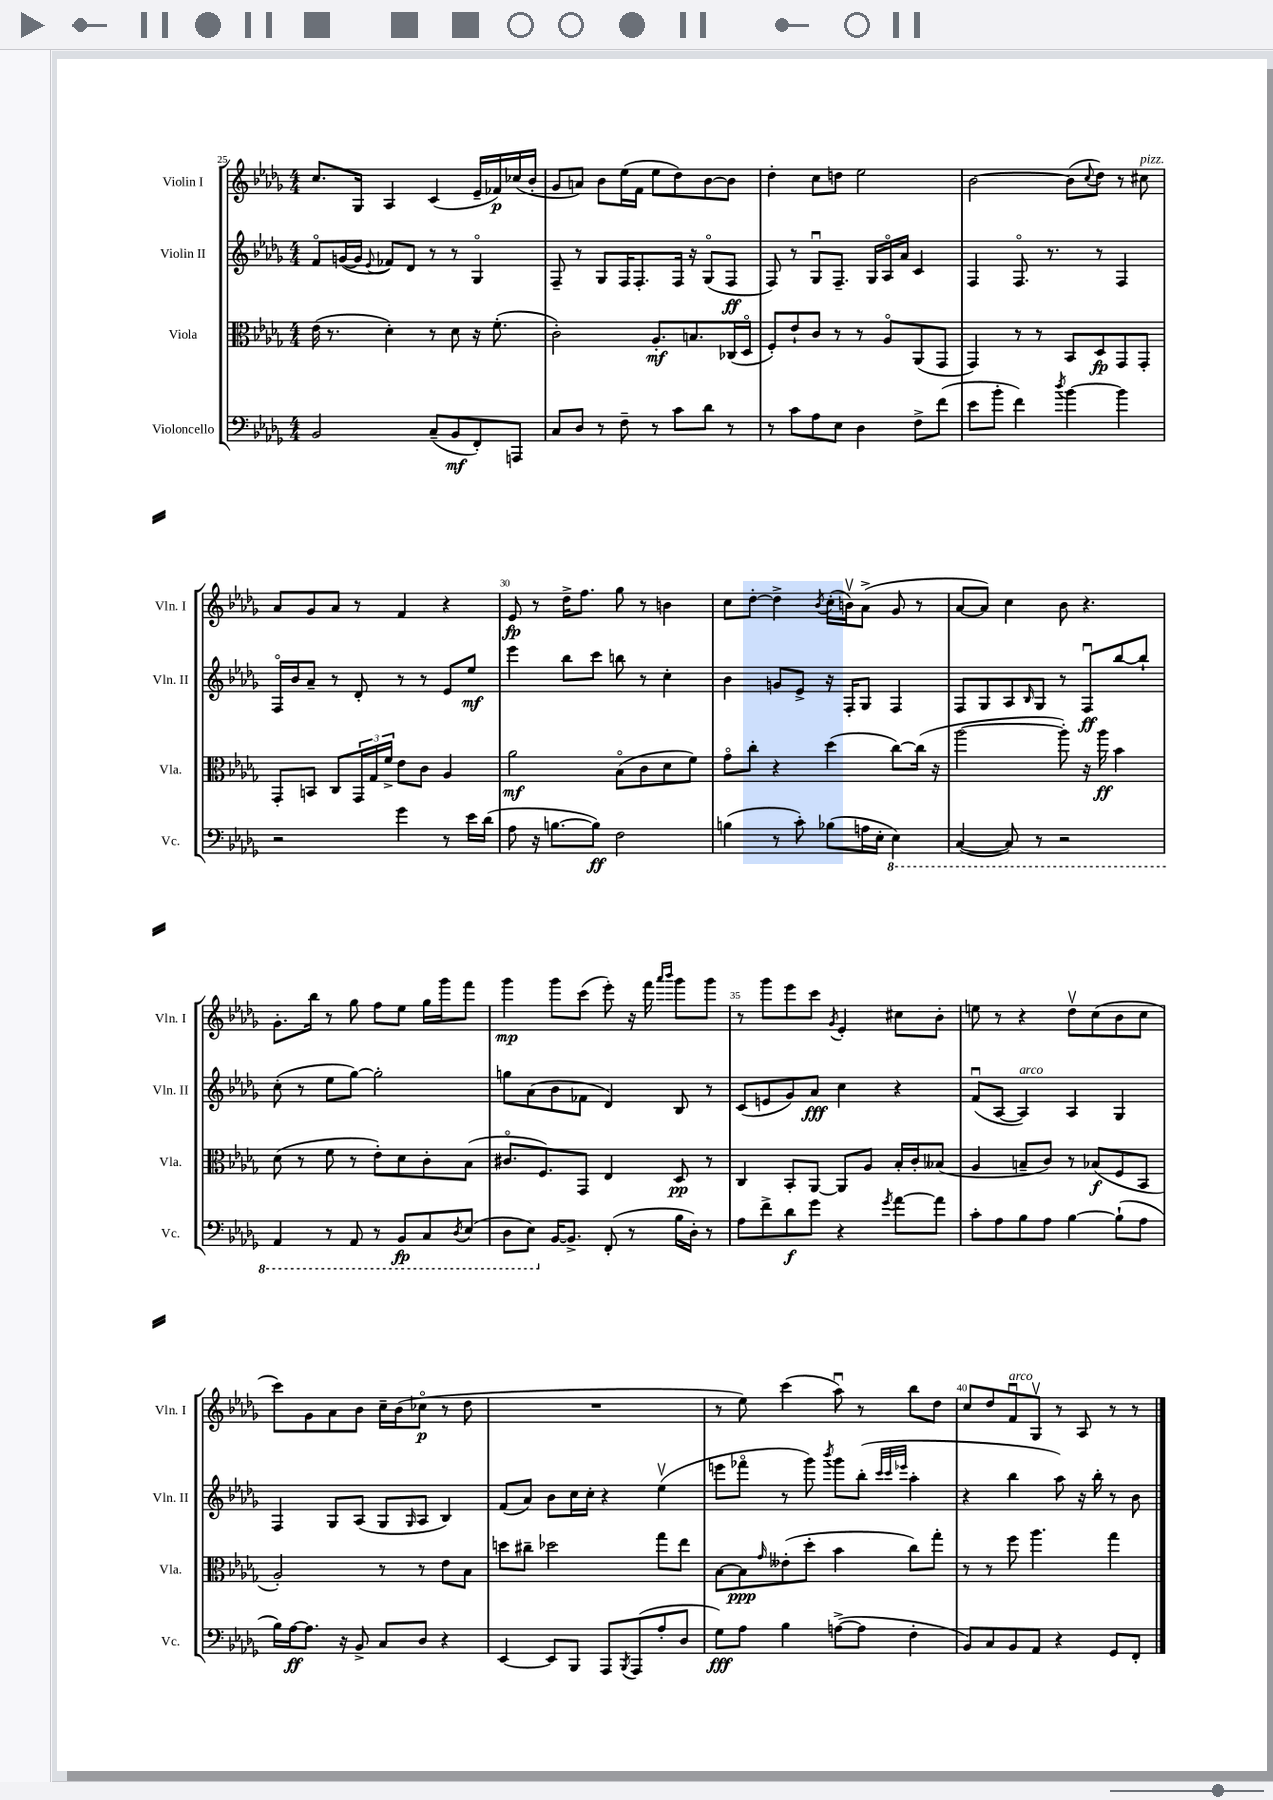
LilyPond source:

<<
\new StaffGroup <<
\new Staff = "s0" \with { instrumentName = "Violin I" shortInstrumentName = "Vln. I" } {
    \clef treble \key des \major \numericTimeSignature \time 4/4
    c''8. ges16 aes4 c'4( ees'16-- fes'16\p) ces''16( bes'16-. |
    ges'8 a'8) bes'8 ees''16( f'16 ees''8 des''8) bes'8~ bes'8 |
    des''4-. c''8 d''8 ees''2 |
    bes'2~ bes'8( \appoggiatura { c''8 } des''8) r8 cis''8^\markup { \italic "pizz." } |
    aes'8 ges'8 aes'8 r8 f'4 r4 |
    ees'8\fp r8 des''16-> f''8. ges''8 r8 b'4 |
    c''8 des''8~-. des''4-> \acciaccatura { bes'8 } c''16-.( b'16\upbow) aes'8->( ges'8 r8 |
    aes'8~ aes'8) c''4 bes'8 r4. |
    ges'8.-. bes''16 r8 ges''8 f''8 ees''8 ges''16 ges'''16 f'''8 |
    ges'''4\mp ges'''8 c'''8( ees'''8-.) r16 f'''16 \grace { aes'''16 bes'''16 } ges'''8 ges'''8 |
    r8 ges'''8 ees'''8 c'''8 \acciaccatura { ges'8 } ees'4-. cis''8 bes'8-. |
    e''8 r8 r4 des''8\upbow c''8( bes'8 c''8 |
    c'''8) ges'8 aes'8 bes'8 c''16-- bes'16( ces''8\flageolet\p r8 des''8 |
    R1 |
    r8 ees''8) c'''4( aes''8\downbow) r8 bes''8 des''8 |
    c''8 des''8 f'8\downbow^\markup { \italic "arco" } ges8\upbow r8 aes8 r8 r8 \bar "|." |
}
\new Staff = "s1" \with { instrumentName = "Violin II" shortInstrumentName = "Vln. II" } {
    \clef treble \key des \major \numericTimeSignature \time 4/4
    f'8\flageolet g'16~( g'16 \appoggiatura { ees'8 } fes'8) des'8 r8 r8 ges4\flageolet |
    f8-- r8 ges8 f16 f8.-. f16 r16 ges8\flageolet( f8\ff |
    f8) r8 ges8\downbow f8.-- ges16 aes16\flageolet aes'16 c'4 |
    f4 f8.\flageolet r8. r8 f4 |
    f16\flageolet bes'16 aes'8-- r8 des'8-. r8 r8 ees'8 ees''8\mf |
    ees'''4 bes''8 c'''8 b''8 r8 c''4-. |
    bes'4 g'8 ees'8-> r16 f16-. ges8 f4 |
    f8 ges8 aes8 \grace { bes16 } ges8 r8 f8\downbow\ff bes''8~ bes''8-! |
    c''8-.( r8 ees''8 ges''8~) ges''2-. |
    g''8 aes'8( bes'8 fes'8 des'4) bes8 r8 |
    c'8( e'8 ges'8) aes'8\fff c''4 r4 |
    f'8\downbow( aes8~ aes4^\markup { \italic "arco" }) aes4 ges4 |
    f4 ges8 aes8( ges8 \grace { ges16 } aes8 bes4) |
    f'8( aes'8) bes'8 c''16 c''16-. r4 ees''4\upbow( |
    e'''8 fes'''8\flageolet r8 ges'''8) \acciaccatura { bes'''8 } ges'''8 bes''8-.( \grace { c'''32 c'''32 ees'''32 } aes''4-. |
    r4 bes''4 aes''8) r16 bes''16-. r8 bes'8 \bar "|." |
}
\new Staff = "s2" \with { instrumentName = "Viola" shortInstrumentName = "Vla." } {
    \clef alto \key des \major \numericTimeSignature \time 4/4
    ees'16( r8. des'4-.) r8 des'8 r16 f'8.-.( |
    c'2-.) aes8.-.\mf b8. ces16( des16\flageolet |
    f8-.) ees'8-! c'8 r8 r8 aes8\flageolet aes,8( ges,8 |
    ges,4) r8 r8 bes,8 des8\fp ges,8 ges,8-. |
    ges,8-. b,8 c8 \tuplet 3/2 { ges,16 ges16 f'16-> } ees'8 c'8 aes4 |
    aes'2\mf bes8\flageolet( c'8 des'8 f'8) |
    ges'8\flageolet c''8-. r4 des''4( c''8~) c''16( r16 |
    aes''2~ aes''8-.) r16 aes''16\ff bes'4 |
    des'8( r8 f'8 r8 ees'8-.) des'8 c'8-. bes8( |
    cis'8.\flageolet f8.) ges,8 ees4 des8\pp r8 |
    c4 bes,8-. aes,8~ aes,8 aes8 bes16-. c'16-. beses8( |
    aes4 b8-- c'8) r8 bes8\f( f8 bes,8 |
    aes2-.) r8 r8 ees'8 bes8 |
    d''8 cis''8-- des''2 ges''8 ees''8 |
    bes8~ bes8\ppp \grace { ges'16 } eeses'8-.( des''8-. bes'4 c''8) ges''8-. |
    r8 r8 f''8 aes''4. ges''4 \bar "|." |
}
\new Staff = "s3" \with { instrumentName = "Violoncello" shortInstrumentName = "Vc." } {
    \clef bass \key des \major \numericTimeSignature \time 4/4
    bes,2 c8--( bes,8\mf f,8-.) a,,8 |
    c8 des8 r8 f8-- r8 c'8 des'8 r8 |
    r8 c'8 aes8 ees8 des4 f8-> f'8( |
    ees'8 bes'8-. f'4) \acciaccatura { des''8 } bes'4~ bes'4 |
    r2 ges'4 r8 ees'16 des'16( |
    aes8 r16 b8.~ b8\ff) f2 |
    b4( r8 c'8-.) bes8( a16 ees16-. \ottava #-1 ees,4) |
    c,4~( c,8) r8 r2 |
    aes,,4 r8 aes,,8 r8 bes,,8\fp c,8 \acciaccatura { des,8 } ees,8( |
    des,8 ees,8) \ottava #0 bes,16~ bes,8.-> f,8-.( r8 bes16 des16-.) r8 |
    aes8 f'8-> des'8\f ges'8 r4 \acciaccatura { ges'8 } aes'8~ aes'8 |
    c'8-. aes8 bes8 aes8 bes4~ bes8-!( aes8 |
    bes16) aes16~\ff aes8. r16 bes,8-> c8 des8 r4 |
    ees,4~ ees,8 bes,,8 aes,,8 \acciaccatura { bes,,8 } aes,,8( aes8-. des8 |
    ges8\fff) aes8 bes4 a8~->( a8 f4-. |
    bes,8) c8 bes,8 aes,8 r4 ges,8 f,8-. \bar "|." |
}
>>
>>
\layout { \context { \Score currentBarNumber = #25 \override BarNumber.break-visibility = ##(#f #t #t) barNumberVisibility = #(every-nth-bar-number-visible 5) } }
